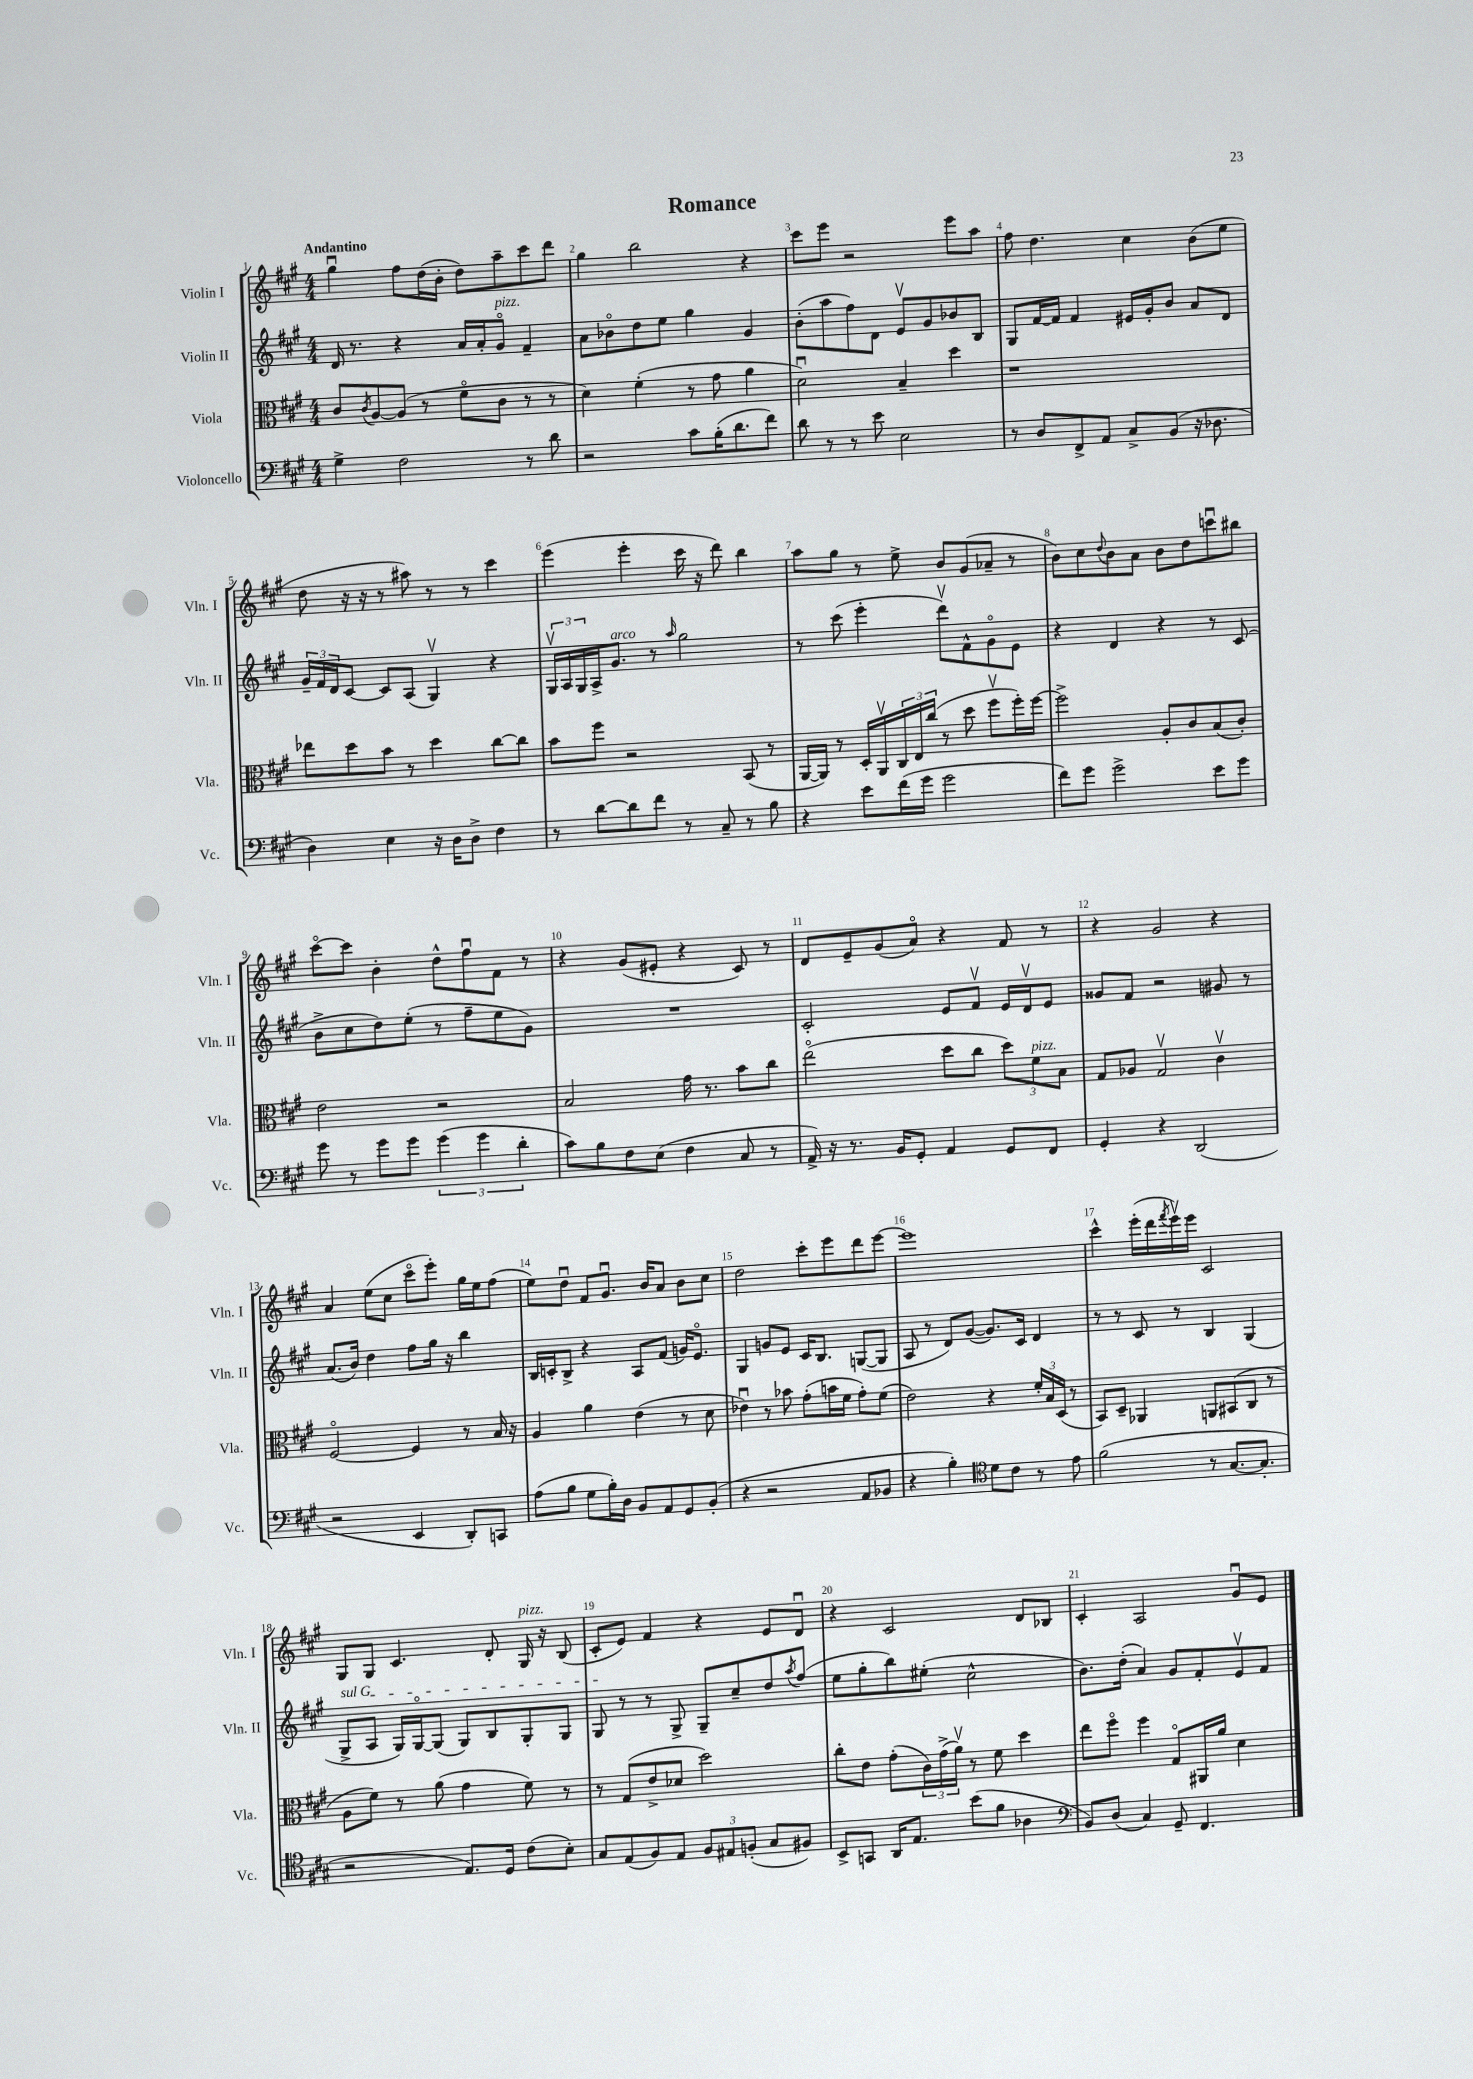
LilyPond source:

\header { title = "Romance" }
<<
\new StaffGroup <<
\new Staff = "s0" \with { instrumentName = "Violin I" shortInstrumentName = "Vln. I" } {
    \clef treble \key a \major \numericTimeSignature \time 4/4 \tempo "Andantino"
    gis''4\downbow fis''8 d''16( b'16-. d''8) a''8-- cis'''8 d'''8 |
    gis''4 b''2 r4 |
    cis'''8 e'''8 r2 e'''8 a''8 |
    fis''8 d''4. cis''4 b'8( e''8 |
    d''8 r16 r16 r8 ais''8) r8 r8 cis'''4 |
    e'''4( e'''4-. cis'''16 r16 d'''8) b''4 |
    a''8 gis''8 r8 e''8-> b'8 gis'8( aes'8-- r8 |
    b'8) cis''8 \appoggiatura { d''8 } b'8 a'8 b'8 d''8 c'''8\downbow bis''8 |
    cis'''8~\flageolet cis'''8 b'4-. d''8-^ fis''8\downbow fis'8 r8 |
    r4 gis'8( eis'8-. r4 cis'8) r8 |
    d'8 e'8-- gis'8( a'8\flageolet) r4 fis'8 r8 |
    r4 gis'2 r4 |
    a'4 e''8( cis''8 cis'''8\flageolet e'''8-.) gis''16 e''16 fis''8( |
    e''8) d''8\downbow fis'8 gis'8.\downbow b'16 a'8 b'8 cis''8 |
    d''2 cis'''8-. e'''8 d'''8 e'''8~ |
    e'''1 |
    cis'''4-^ e'''16-.( d'''16 \acciaccatura { fis'''8 } e'''16\upbow) e'''16 cis'2 |
    gis8 gis8 cis'4. d'8-. gis16^\markup { \italic "pizz." } r16 b8( |
    cis'8-. e'8) fis'4 r4 e'8 d'8\downbow |
    r4 cis'2 d'8 bes8 |
    cis'4-. a2 gis'8\downbow e'8 \bar "|." |
}
\new Staff = "s1" \with { instrumentName = "Violin II" shortInstrumentName = "Vln. II" } {
    \clef treble \key a \major \numericTimeSignature \time 4/4
    d'16 r8. r4 a'16 a'16-. gis'8\flageolet^\markup { \italic "pizz." } fis'4-- |
    a'8 bes'8\flageolet d''8 e''8 gis''4 gis'4 |
    b'8-.( a''8 fis''8) d'8 e'8\upbow gis'8 bes'8 b8 |
    gis8 fis'16~ fis'16 fis'4 eis'16 gis'16-. b'8 a'8 d'8 |
    \tuplet 3/2 { gis'16-- fis'16 d'16 } cis'8~ cis'8 a8( gis4\upbow) r4 |
    \tuplet 3/2 { gis16\upbow a16 gis16 } a16-> gis'8.^\markup { \italic "arco" } r8 \grace { a''16 } gis''2 |
    r8 cis'''8( e'''4-. d'''8\upbow) fis'8-^ gis'8\flageolet e'8 |
    r4 d'4 r4 r8 cis'8( |
    b'8-> cis''8 d''8) e''8-.( r8 fis''8-- e''8 gis'8) |
    R1 |
    cis'2-. e'8 fis'8\upbow e'16 d'16\upbow e'8 |
    gisis'8 fis'8 r2 gis'8 r8 |
    a'8.( b'16) d''4 fis''8 gis''16 r16 b''4 |
    b16 c'16-. b8-> r4 a8 fis'8( g'16) e'8.\flageolet |
    gis4 g'8 e'8 cis'16 b8. g8~( g8 |
    a8 r8 d'8) gis'8~( gis'8.) cis'16 d'4 |
    r8 r8 cis'8 r8 b4 gis4( |
    \once \override TextSpanner.bound-details.left.text = \markup { \italic "sul G" } gis8->\startTextSpan a8 gis16) gis16~\flageolet gis8( gis8) b8 gis8-. gis8 |
    gis8\stopTextSpan r8 r8 gis8-> gis8-- cis''8-- d''8 \acciaccatura { a''8 } fis''8( |
    e''8 gis''8-. b''8) eis''8-.( cis''2-^ |
    b'8.) d''16-.( a'4) gis'8 fis'8-. e'8\upbow fis'8 \bar "|." |
}
\new Staff = "s2" \with { instrumentName = "Viola" shortInstrumentName = "Vla." } {
    \clef alto \key a \major \numericTimeSignature \time 4/4
    cis'8 \acciaccatura { cis'8 } a8~ a8( r8 fis'8\flageolet cis'8 r8 r8 |
    d'4) fis'4-.( r8 gis'8 a'4 |
    d'2\downbow) b4-- d''4 |
    r1 |
    ees''8 d''8 b'8 r8 d''4 cis''8~ cis''8 |
    b'8 fis''8 r2 b,8( r8 |
    a,16~ a,16) r8 d16-. a,16\upbow \tuplet 3/2 { cis16 e16 cis''16( } r8 d''8 fis''8\upbow fis''16-.) fis''16~ |
    fis''2-> a8-. cis'8 b8( cis'8-.) |
    e'2 r2 |
    b2 gis'16 r8. b'8 cis''8 |
    e''2\flageolet( d''8 cis''8 \tuplet 3/2 { d''8) fis'8^\markup { \italic "pizz." } b8 } |
    gis8 aes8 gis2\upbow cis'4\upbow |
    fis2~\flageolet fis4 r8 b16 r16 |
    a4 a'4 e'4( r8 d'8 |
    ees'4\downbow) r8 bes'8 gis'8-.( b'16 fis'16 gis'8-.) fis'8( |
    e'2) r4 \tuplet 3/2 { fis'16-. b16 d16( } r8 |
    b,8) d8-- aes,4 a,8 bis,8( cis8 r8 |
    a8 fis'8) r8 a'8( gis'4 fis'8) r8 |
    r8 gis8( e'8-> des'8 d''2) |
    cis''8-. e'8 gis'8-.( \tuplet 3/2 { cis'16) gis'16->( a'16\upbow) } r8 fis'8 d''4 |
    e''8 fis''8\flageolet fis''4 gis8\flageolet ais,16 a'16 d'4 \bar "|." |
}
\new Staff = "s3" \with { instrumentName = "Violoncello" shortInstrumentName = "Vc." } {
    \clef bass \key a \major \numericTimeSignature \time 4/4
    gis4-> fis2 r8 d'8 |
    r2 cis'8 b16-.( d'8. fis'8) |
    d'8 r8 r8 e'8 e2 |
    r8 d8 fis,8-> a,8 cis8-> b,8( r16 des8. |
    d4) e4 r16 d16 d8-> fis4 |
    r8 d'8~ d'8 fis'8 r8 cis8-- r8 b8 |
    r4 e'8 fis'16( gis'16 gis'2 |
    fis'8) gis'8 gis'2-> e'8 gis'8 |
    gis'8 r8 gis'8 gis'8 \tuplet 3/2 { gis'4( gis'4 d'4-. } |
    cis'8) b8 fis8 e8( fis4 cis8 r8 |
    a,16->) r16 r8. b,16 gis,8-. a,4 gis,8 fis,8 |
    gis,4-. r4 d,2( |
    r2 e,4 d,8-.) c,8 |
    a8( b8 gis8 b16-.) d16 b,8 a,8 gis,8 b,8-.( |
    r4 r2 a,8 bes,8 |
    r4 b4-.) \clef tenor d'8 cis'8 r8 e'8 |
    fis'2( r8 gis8.~ gis8.-. |
    r2 e8.) d16 cis'8( b8-.) |
    gis8 e8( fis8) e8 \tuplet 3/2 { fis8 eis8 f8-.( } gis8 fis8) |
    b,8-> g,8 a,16 e8. b'8( fis'8 aes4 |
    \clef bass b,8) d8( cis4) gis,8-- fis,4. \bar "|." |
}
>>
>>
\layout { \context { \Score \override BarNumber.break-visibility = ##(#f #t #t) barNumberVisibility = #all-bar-numbers-visible } }
